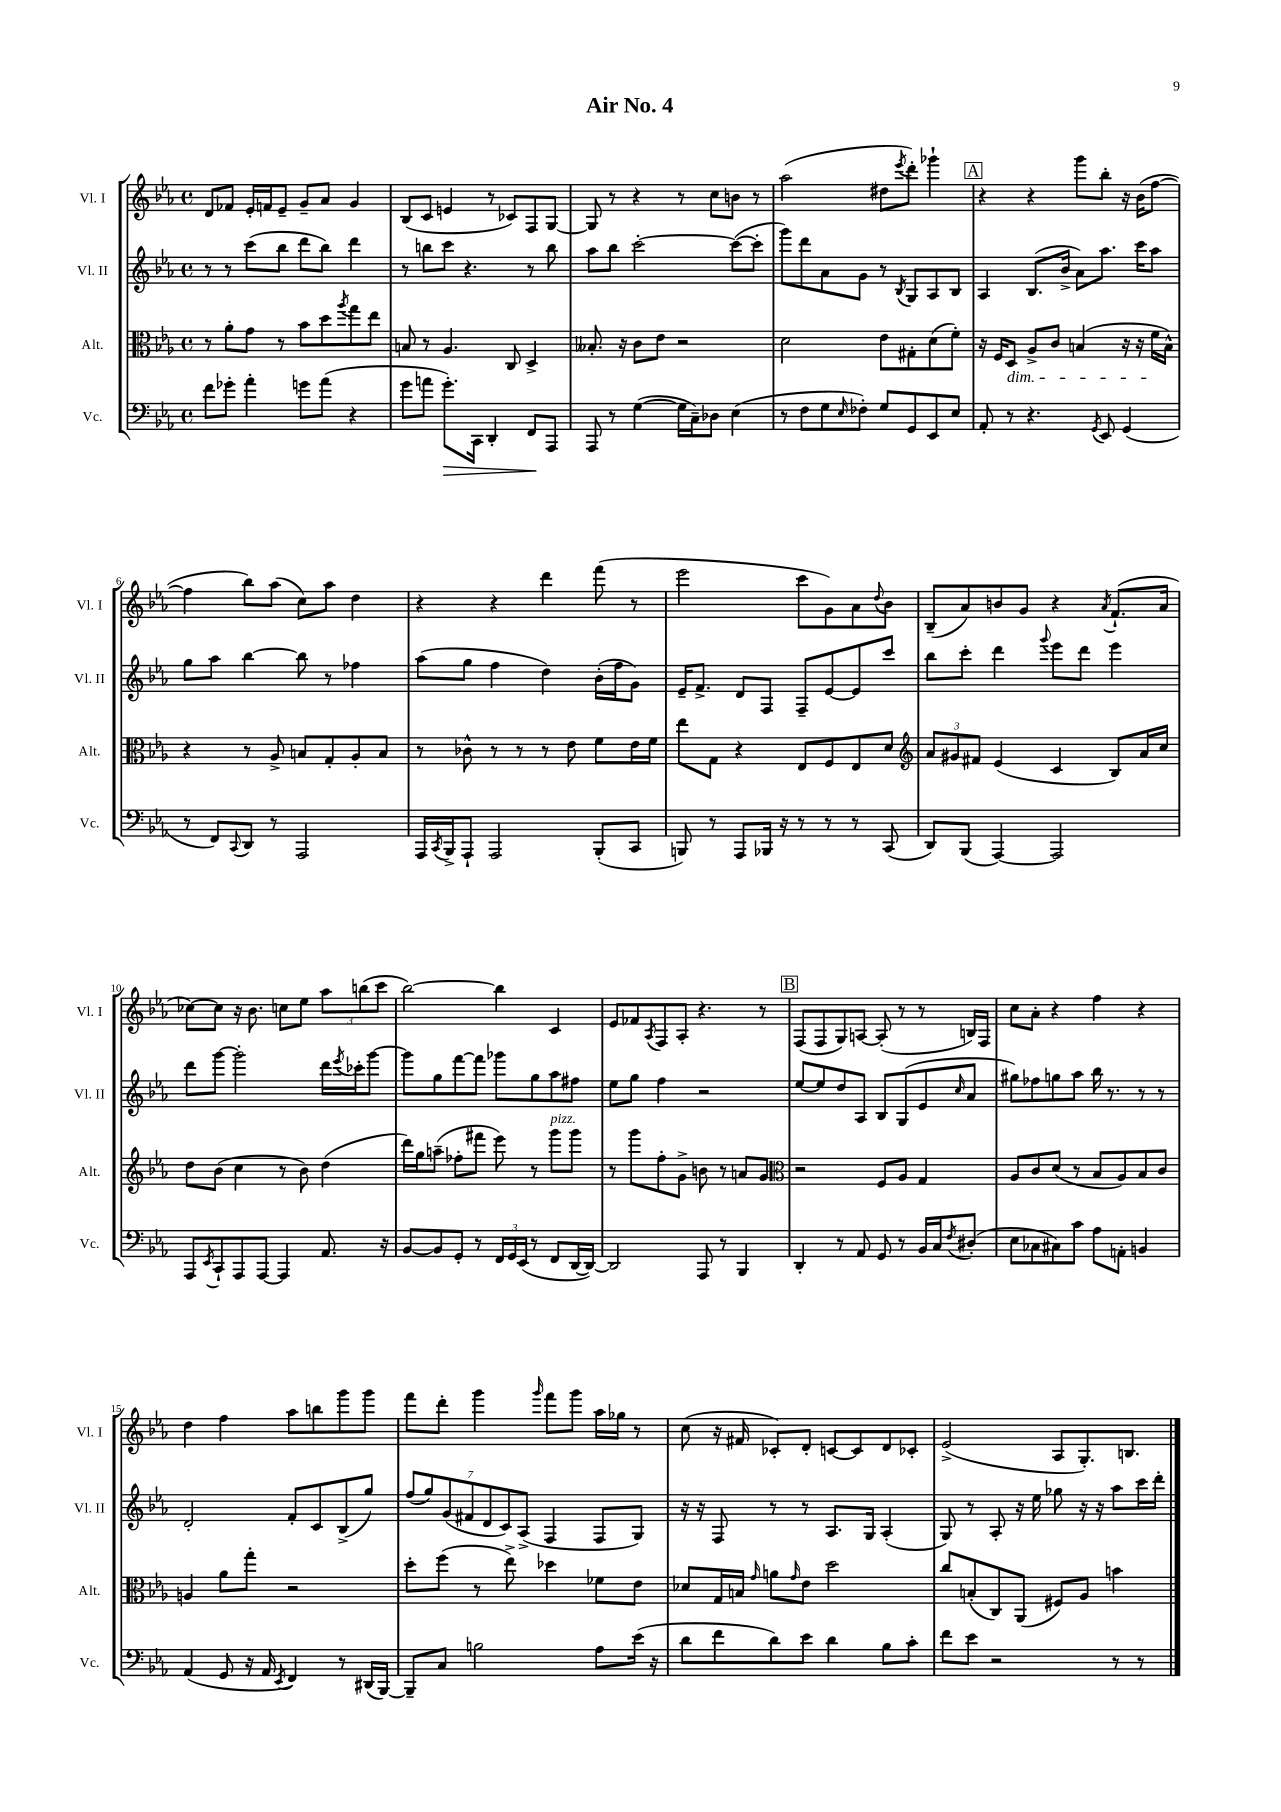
\header { title = "Air No. 4" }
<<
\new StaffGroup <<
\new Staff = "s0" \with { instrumentName = "Vl. I" shortInstrumentName = "Vl. I" } {
    \clef treble \key ees \major \defaultTimeSignature \time 4/4
    d'8 fes'8 ees'16-. f'16 ees'8-- g'8-- aes'8 g'4 |
    bes8( c'8 e'4 r8 ces'8) f8 g8~ |
    g8 r8 r4 r8 c''8 b'8 r8 |
    aes''2( dis''8 \acciaccatura { ees'''8 } d'''8-.) ges'''4-! |
    \mark \markup { \box "A" } r4 r4 g'''8 bes''8-. r16 bes'16( f''8~ |
    f''4 bes''8) aes''8( c''8) aes''8 d''4 |
    r4 r4 d'''4 f'''8( r8 |
    ees'''2 c'''8 g'8) aes'8 \appoggiatura { d''8 } bes'8 |
    bes8--( aes'8) b'8 g'8 r4 \acciaccatura { aes'8 } f'8.-!( aes'16 |
    ces''8~) ces''8 r16 bes'8. c''8 ees''8 \tuplet 3/2 { aes''8 b''8( c'''8 } |
    bes''2~) bes''4 c'4 |
    ees'8 fes'8 \acciaccatura { aes8 } f8 aes8-. r4. r8 |
    \mark \markup { \box "B" } f8( f8 g8) a8~ a8-.( r8 r8 b16) f16 |
    c''8 aes'8-. r4 f''4 r4 |
    d''4 f''4 aes''8 b''8 g'''8 g'''8 |
    f'''8 d'''8-. g'''4 \grace { g'''16 } f'''8 g'''8 aes''16 ges''16 r8 |
    c''8( r16 fis'16 ces'8-.) d'8-. c'8~ c'8 d'8 ces'8-. |
    ees'2->( aes8 g8.-.) b8. \bar "|." |
}
\new Staff = "s1" \with { instrumentName = "Vl. II" shortInstrumentName = "Vl. II" } {
    \clef treble \key ees \major \defaultTimeSignature \time 4/4
    r8 r8 c'''8( bes''8 d'''8 bes''8) d'''4 |
    r8 b''8 c'''8 r4. r8 b''8 |
    aes''8 bes''8 c'''2~-. c'''8~( c'''8-. |
    g'''8) d'''8 aes'8 g'8 r8 \acciaccatura { bes8 } g8 aes8 bes8 |
    \mark \markup { \box "A" } aes4 bes8.( bes'16-> aes'8) aes''8. c'''16 aes''8 |
    g''8 aes''8 bes''4~ bes''8 r8 fes''4 |
    aes''8( g''8 f''4 d''4) bes'16-.( f''16 g'8) |
    ees'16-- f'8.-> d'8 f8 f8-- ees'8~ ees'8 c'''8 |
    bes''8 c'''8-. d'''4 \appoggiatura { g'''8 } ees'''8 d'''8 ees'''4 |
    d'''8 g'''8~ g'''2-. d'''16 \acciaccatura { ees'''8 } ces'''16-. g'''8~ |
    g'''8 g''8 f'''8~ f'''8 ges'''8 g''8 aes''8 fis''8 |
    ees''8 g''8 f''4 r2 |
    \mark \markup { \box "B" } ees''8~ ees''8 d''8 aes8 bes8 g8( ees'8 \grace { c''16 } aes'8 |
    gis''8) fes''8 g''8 aes''8 bes''16 r8. r8 r8 |
    d'2-. f'8-. c'8 bes8->( g''8) |
    \tuplet 7/4 { f''8( g''8) g'8( fis'8 d'8 c'8) aes8->( } f4 f8 g8) |
    r16 r16 f8 r8 r8 aes8. g16 aes4-.( |
    g8) r8 aes8-. r16 ees''16 ges''8 r16 r16 aes''8 c'''16 d'''16-. \bar "|." |
}
\new Staff = "s2" \with { instrumentName = "Alt." shortInstrumentName = "Alt." } {
    \clef alto \key ees \major \defaultTimeSignature \time 4/4
    r8 aes'8-. g'8 r8 bes'8 d''8 \acciaccatura { aes''8 } g''8 ees''8 |
    b8 r8 aes4. c8 d4-> |
    beses8.-. r16 c'8 ees'8 r2 |
    d'2 ees'8 gis8-. d'8( f'8-.) |
    \mark \markup { \box "A" } r16 f16 d8\dim aes8-> c'8 b4( r16 r16 f'16\! b16-^) |
    r4 r8 aes8-> b8 g8-. aes8-. b8 |
    r8 ces'8-^ r8 r8 r8 ees'8 f'8 ees'16 f'16 |
    ees''8 g8 r4 ees8 f8 ees8 d'8 |
    \clef treble \tuplet 3/2 { aes'8 gis'8 fis'8 } ees'4( c'4 bes8) aes'16 c''16 |
    d''8 bes'8( c''4 r8 bes'8) d''4( |
    d'''16) g''16 a''8--( fes''8-. fis'''8 ees'''8) r8 g'''8^\markup { \italic "pizz." } g'''8 |
    r8 g'''8 f''8-. g'8-> b'8 r8 a'8 g'8 |
    \mark \markup { \box "B" } \clef alto r2 f8 aes8 g4 |
    aes8 c'8 d'8( r8 bes8 aes8) bes8 c'8 |
    a4 aes'8 g''8-. r2 |
    d''8-. f''8( r8 ees''8->) des''4 fes'8 ees'8 |
    des'8 g16 b16 \grace { g'16 } a'8 \grace { g'16 } ees'8 d''2 |
    c''8 b8-.( c8) aes,8( fis8) aes8 b'4 \bar "|." |
}
\new Staff = "s3" \with { instrumentName = "Vc." shortInstrumentName = "Vc." } {
    \clef bass \key ees \major \defaultTimeSignature \time 4/4
    f'8 ges'8-. aes'4-. g'8 aes'8( r4 |
    g'8 a'8 g'8.-.\>) c,16 d,4-. f,8\! aes,,8 |
    aes,,8 r8 g4~( g16 c16--) des8 ees4( |
    r8 f8 g8 \grace { ees16 } fes8-.) g8 g,8 ees,8 ees8 |
    \mark \markup { \box "A" } aes,8-. r8 r4. \acciaccatura { g,8 } ees,8 g,4( |
    r8 f,8) \appoggiatura { c,8 } d,8 r8 aes,,2 |
    aes,,16 \acciaccatura { c,8 } bes,,16-> aes,,8-! aes,,2 bes,,8-.( c,8 |
    b,,8) r8 aes,,8 bes,,16 r16 r8 r8 r8 c,8( |
    d,8) bes,,8( aes,,4~) aes,,2 |
    aes,,8 \acciaccatura { ees,8 } c,8-! aes,,8 aes,,8~ aes,,4 aes,8. r16 |
    bes,8~ bes,8 g,8-. r8 \tuplet 3/2 { f,16 g,16 ees,16( } r8 f,8 d,16~ d,16~) |
    d,2 aes,,8 r8 bes,,4 |
    \mark \markup { \box "B" } d,4-. r8 aes,8 g,8 r8 bes,16 c16 \acciaccatura { f8 } dis8-.( |
    ees8 ces8 cis8) c'8 aes8 a,8-. b,4 |
    aes,4( g,8 r16 aes,16 \acciaccatura { ees,8 } f,4) r8 dis,16( bes,,16~) |
    bes,,8-- c8 b2 aes8 ees'16( r16 |
    d'8 f'8 d'8) ees'8 d'4 bes8 c'8-. |
    f'8 ees'8 r2 r8 r8 \bar "|." |
}
>>
>>
